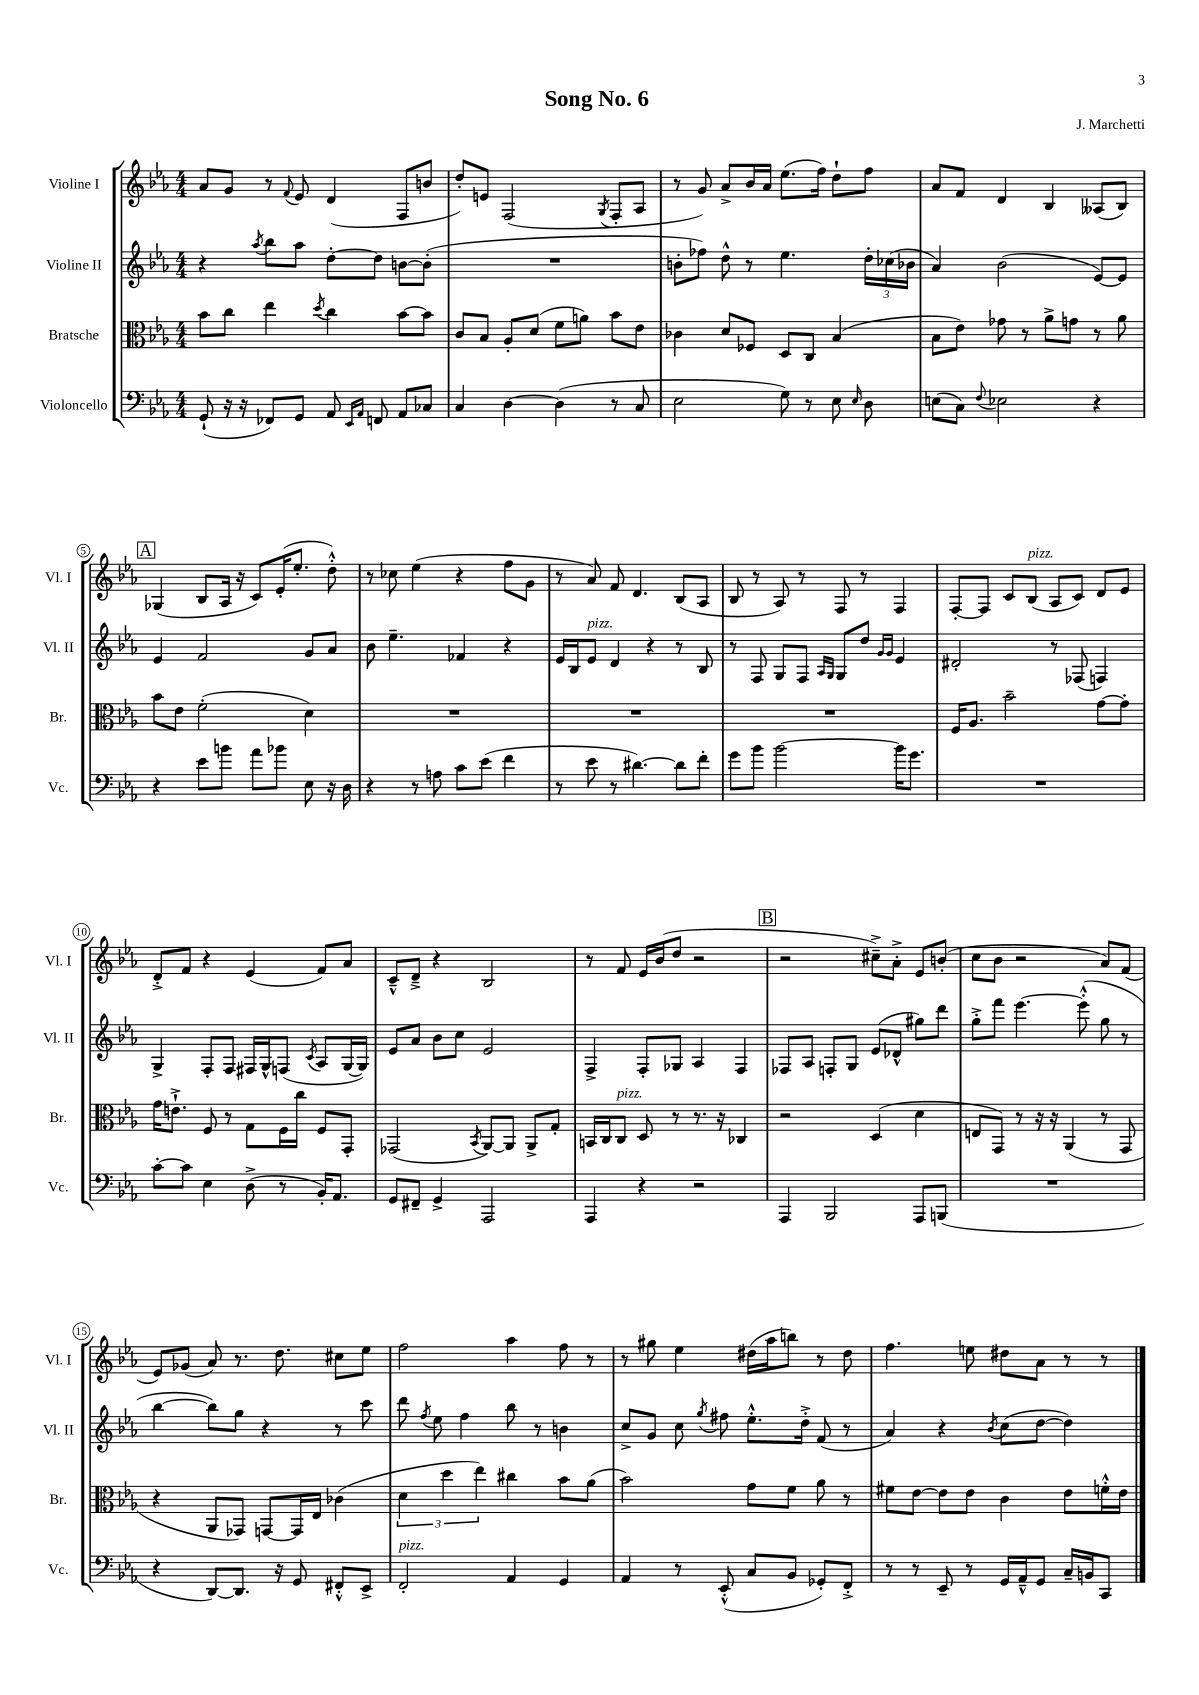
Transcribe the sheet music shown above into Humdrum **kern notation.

**kern	**kern	**kern	**kern
*part4	*part3	*part2	*part1
*staff4	*staff3	*staff2	*staff1
*I"Violoncello	*I"Bratsche	*I"Violine II	*I"Violine I
*I'Vc.	*I'Br.	*I'Vl. II	*I'Vl. I
*clefF4	*clefC3	*clefG2	*clefG2
*k[b-e-a-]	*k[b-e-a-]	*k[b-e-a-]	*k[b-e-a-]
*M4/4	*M4/4	*M4/4	*M4/4
=1	=1	=1	=1
(8GG`/	8b-\L	4r	8a-/L
16r	8cc\J	.	8g/J
16r	.	.	.
.	.	8qaa-/	.
8FF-X/L)	4ee-\	8bb-\L	8r
.	.	.	8qqf/
8GG/J	.	8aa-\J	8e-/
.	8qdd/	.	.
8AA-/	4cc\	[8dd'\L	(4d/
16qqEE-/LL	.	.	.
16qqAA-/JJ	.	.	.
8FFn/	.	8dd\J]	.
8AA-/L	[8b-\L	[8bn\L	8F/L
8C-X/J	8b-\J]	(8b'\J]	8bn/J
=2	=2	=2	=2
4C/	8c/L	1r	8dd'/L)
.	8B-/J	.	8en/J
[4D\	8A-'/L	.	(2F/
.	(8d/J	.	.
(4D\]	8f\L	.	.
.	8an\J)	.	.
.	.	.	8qG/
8r	8b-\L	.	8F'/L
8C/	8e-\J	.	8A-/J
=3	=3	=3	=3
2E-\	4c-X\	8bn'\L	8r
.	.	8ff-X\J)	8g/)
.	8d/L	8dd^^\	8a-^/L
.	8F-X/J	8r	16b-/L
.	.	.	16a-/JJ
8G\)	8D/L	4.ee-\	(8.ee-\L
8r	8C/J	.	.
.	.	.	16ff\Jk)
8E-\	(4B-/	.	8dd`\L
16qqE-/	.	.	.
8D\	.	24dd'\LL	8ff\J
.	.	(24cc-X\	.
.	.	24b-X\JJ	.
=4	=4	=4	=4
(8En\L	8B-\L	4a-/)	8a-/L
8C\J)	8e-\J)	.	8f/J
8qqF/	.	.	.
2E-X\	8g-X\	(2b-\	4d/
.	8r	.	.
.	8a-^\L	.	4B-/
.	8gn\J	.	.
4r	8r	[8e-/L)	(8A--X/L
.	8a-\	8e-/J]	8B-/J)
!!LO:LB:g=z
!!LO:REH:place=s1:t=A
=5	=5	=5	=5
4r	8b-\L	4e-/	(4G-X/
.	8e-\J	.	.
8e-\L	(2f'\	2f/	8B-/L
8bn\J	.	.	16A-/Jk
.	.	.	16r
8a-\L	.	.	8c/L)
8b-X\J	.	.	(16e-'/K
.	.	.	8.ee-'/J
8E-\	4d\)	8g/L	.
16r	.	8a-/J	8dd'^^\)
16D\	.	.	.
=6	=6	=6	=6
4r	1r	8b-\	8r
.	.	4.ee-~\	8cc-X\
8r	.	.	(4ee-\
8An\	.	.	.
8c\L	.	4f-X/	4r
(8e-\J	.	.	.
4f\	.	4r	8ff\L
.	.	.	8g\J
=7	=7	=7	=7
8r	1r	16e-/LL	8r
.	.	16B-/J	.
!	!	!LO:TX:a:i:t=pizz.	!
8e-\	.	8e-/J	8a-/)
8r	.	4d/	8f/
[4.d#X\)	.	.	4.d/
.	.	4r	.
8d#\L]	.	8r	(8B-/L
8f'\J	.	8B-/	8A-/J
=8	=8	=8	=8
8g\L	1r	8r	8B-/
8b-\J	.	8F/	8r
[2b-\	.	8G/L	8A-/)
.	.	8F/J	8r
.	.	16qqA-/LL	.
.	.	16qqG/JJ	.
.	.	8G/L	8F/
.	.	8dd/J	8r
.	.	16qqg/LL	.
.	.	16qqg/JJ	.
16b-\KL]	.	4e-/	4F/
8.g\J	.	.	.
=9	=9	=9	=9
1r	16F/KL	2d#X'/	[8F'/L
.	8.A-/J	.	.
.	.	.	8F/J]
.	2b-~\	.	8c/L
!	!	!	!LO:TX:a:i:t=pizz.
.	.	.	(8B-/J
.	.	8r	8A-/L
.	.	(8F-X/	8c/J)
.	[8g\L	4Fn/)	8d/L
.	8g'\J]	.	8e-/J
!!LO:LB:g=z
=10	=10	=10	=10
[8c'\L	16g\KL	4G^/	8d'^/L
.	8.en`^\J	.	.
8c\J]	.	.	8f/J
4E-\	8F/	8F'/L	4r
.	8r	8F/J	.
(8D^\	8G\L	16F#X/LL	(4e-/
.	.	16G^^/J	.
8r	16F\L	(8Fn/J	.
.	16cc\JJ	.	.
.	.	8qc/	.
16BB-'/KL)	8F/L	8A-/L	8f/L)
8.AA-/J	.	.	.
.	8GG'/J	[16G/L	8a-/J
.	.	16G/JJ])	.
=11	=11	=11	=11
8GG/L	(2GG-X/	8e-/L	8c~^^/L
8FF#X~/J	.	8a-/J	8d~^/J
4GG^/	.	8b-\L	4r
.	.	8cc\J	.
.	8qBB-/	.	.
2AAA-/	[8AA-/L)	2e-/	2B-/
.	8AA-/J]	.	.
.	8AA-^/L	.	.
.	8G'/J	.	.
=12	=12	=12	=12
4AAA-/	16BBn/LL	4F^/	8r
.	16C/J	.	.
!	!LO:TX:a:i:t=pizz.	!	!
.	8C/J	.	8f/
4r	8D/	8F'/L	16e-/LL
.	.	.	(16b-/J
.	8r	8G-X/J	8dd/J
2r	8.r	4A-/	2r
.	16r	.	.
.	4C-X/	4F/	.
!!LO:REH:place=s1:t=B
=13	=13	=13	=13
4AAA-/	2r	8F-X/L	2r
.	.	8A-/J	.
2BBB-/	.	8Fn'/L	.
.	.	8G/J	.
.	(4D/	(8e-/L	8cc#X~^\L)
.	.	8d-X^^/J	8a-'^\J
8AAA-/L	4d\	8gg#X\L)	8e-/L
(8BBBn/J	.	8ddd\J	(8bn'/J
=14	=14	=14	=14
1r	8En/L	8gg'^\L	8cc\L
.	8GG/J)	8fff\J	8b-\J
.	8r	[4.eee-\	2r
.	16r	.	.
.	16r	.	.
.	(4AA-/	.	.
.	.	(8eee-'^^\]	.
.	8r	8gg\	8a-/L)
.	8GG/	8r	(8f/J
!!LO:LB:g=z
=15	=15	=15	=15
4r	4r	[4bb-\	8e-/L)
.	.	.	(8g-X/J
[8DD/L)	8AA-/L	8bb-\L])	8a-/)
8.DD/J]	8GG-X/J)	8gg\J	8.r
.	[8GGn/L	4r	.
16r	.	.	8.dd\
8GG/	16GG/L]	.	.
.	16E-/JJ	.	.
8FF#X'^^/L	(4c-X\	8r	8cc#X\L
8EE-^/J	.	8ccc\	8ee-\J
=16	=16	=16	=16
!LO:TX:a:i:t=pizz.	!	!	!
2FF'/	6d\	8ddd\	2ff\
.	.	8qff/	.
.	.	8ee-\	.
.	6dd\	.	.
.	.	4ff\	.
.	6ee-\)	.	.
4AA-/	4cc#X\	8bb-\	4aa-\
.	.	8r	.
4GG/	8b-\L	4bn\	8ff\
.	(8a-\J	.	8r
=17	=17	=17	=17
4AA-/	2b-\)	8cc^/L	8r
.	.	8g/J	8gg#X\
8r	.	8cc\	4ee-\
.	.	8qgg/	.
(8EE-'^^/	.	8ff#X\	.
8C/L	8g\L	8.ee-'^^\L	(16dd#X\LL
.	.	.	16aa-\J
8BB-/J	8f\J	.	8bbn\J)
.	.	16dd'^\Jk	.
8GG-X'/L)	8a-\	(8f/	8r
8FF'^/J	8r	8r	8dd#\
=18	=18	=18	=18
8r	8f#X\L	4a-/)	4.ff\
8r	[8e-\J	.	.
8EE-~/	8e-\L]	4r	.
8r	8e-\J	.	8een\
.	.	8qb-/	.
16GG/LL	4c\	(8cc\L	8dd#X\L
16AA-~^^/J	.	.	.
8GG/J	.	[8dd\J	8a-\J
16C~/LL	8e-\L	4dd\])	8r
16BBn/J	.	.	.
8CC/J	16fn'^^\L	.	8r
.	16e-\JJ	.	.
==	==	==	==
*-	*-	*-	*-
